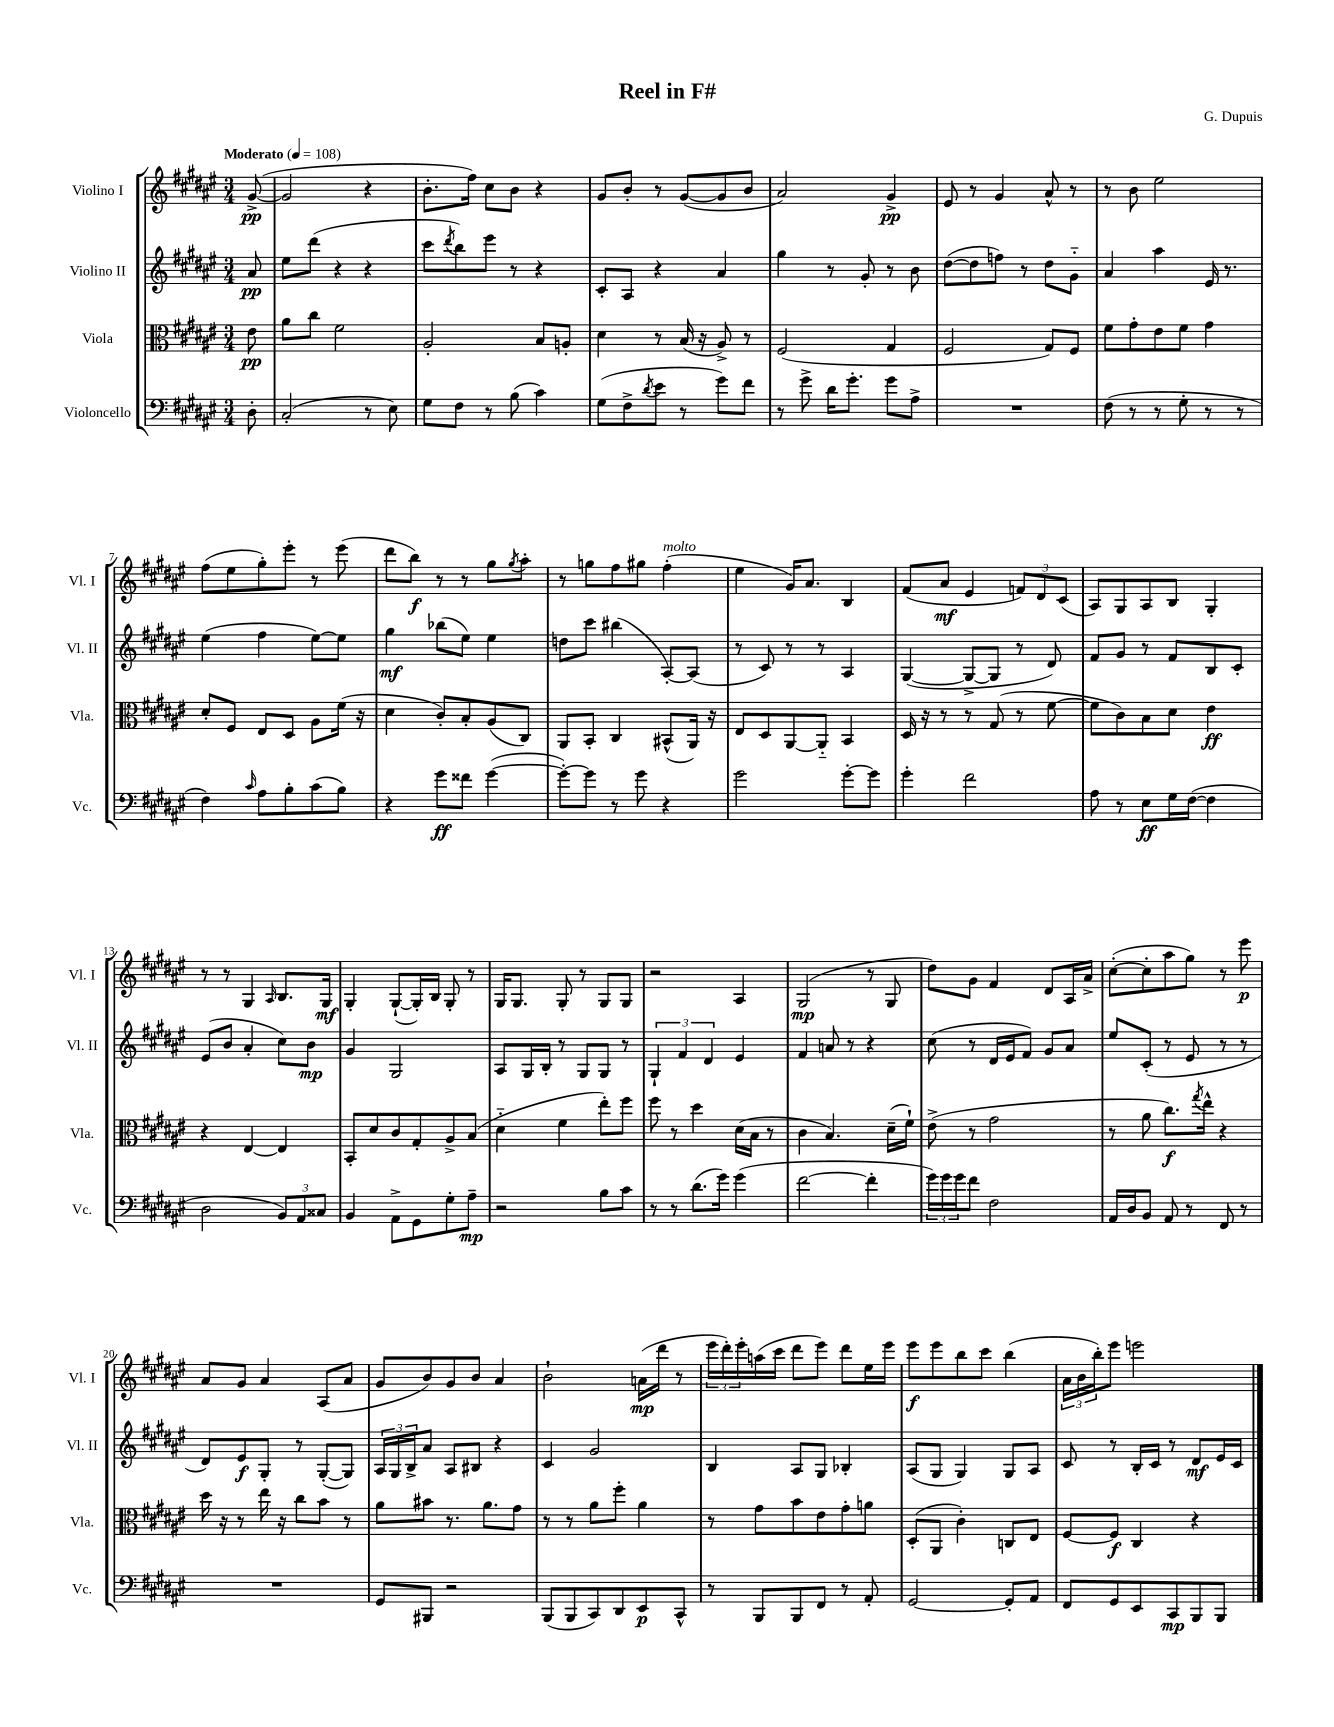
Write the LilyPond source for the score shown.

\header { title = "Reel in F#" composer = "G. Dupuis" }
<<
\new StaffGroup <<
\new Staff = "s0" \with { instrumentName = "Violino I" shortInstrumentName = "Vl. I" } {
    \clef treble \key fis \major \numericTimeSignature \time 3/4 \partial 8 \tempo "Moderato" 4 = 108
    gis'8~->\pp( |
    gis'2 r4 |
    b'8.-. fis''16) cis''8 b'8 r4 |
    gis'8 b'8-. r8 gis'8~( gis'8 b'8 |
    ais'2) gis'4->\pp |
    eis'8 r8 gis'4 ais'8-^ r8 |
    r8 b'8 eis''2 |
    fis''8( eis''8 gis''8-.) eis'''8-. r8 eis'''8( |
    dis'''8 b''8\f) r8 r8 gis''8 \acciaccatura { gis''8 } ais''8-. |
    r8 g''8 fis''8 gis''8 fis''4-.^\markup { \italic "molto" }( |
    eis''4 gis'16) ais'8. b4 |
    fis'8( ais'8\mf eis'4 \tuplet 3/2 { f'8) dis'8 cis'8( } |
    ais8) gis8 ais8 b8 gis4-. |
    r8 r8 gis4 \grace { ais16 } b8. gis16\mf |
    gis4-. gis8~-!( gis16-.) b16 gis8-. r8 |
    gis16 gis8. gis8-. r8 gis8 gis8 |
    r2 ais4 |
    gis2\mp( r8 gis8 |
    dis''8) gis'8 fis'4 dis'8 ais16 ais'16-> |
    cis''8~-.( cis''8-. ais''8 gis''8) r8 eis'''8\p |
    ais'8 gis'8 ais'4 ais8( ais'8 |
    gis'8 b'8) gis'8 b'8 ais'4 |
    b'2-! a'16\mp( dis'''16 r8 |
    \tuplet 3/2 { eis'''16 dis'''16-.) eis'''16-. } a''16( cis'''16 dis'''8 eis'''8) dis'''8 eis''16 eis'''16 |
    eis'''8\f eis'''8 b''8 cis'''8 b''4( |
    \tuplet 3/2 { ais'16 b'16 b''16-.) } eis'''8 e'''2 \bar "|." |
}
\new Staff = "s1" \with { instrumentName = "Violino II" shortInstrumentName = "Vl. II" } {
    \clef treble \key fis \major \numericTimeSignature \time 3/4 \partial 8
    ais'8\pp |
    eis''8 dis'''8( r4 r4 |
    cis'''8 \acciaccatura { dis'''8 } b''8) eis'''8 r8 r4 |
    cis'8-. ais8 r4 ais'4 |
    gis''4 r8 gis'8-. r8 b'8 |
    dis''8~( dis''8 f''8) r8 dis''8 gis'8-_ |
    ais'4 ais''4 eis'16 r8. |
    eis''4( fis''4 eis''8~) eis''8 |
    gis''4\mf bes''8( eis''8) eis''4 |
    d''8 cis'''8 bis''4( ais8~-.) ais8( |
    r8 cis'8) r8 r8 ais4 |
    gis4~( gis8~-> gis8 r8 dis'8) |
    fis'8 gis'8 r8 fis'8 b8 cis'8-. |
    eis'8( b'8 ais'4-. cis''8) b'8\mp |
    gis'4 gis2 |
    ais8 gis16 b16-. r8 gis8 gis8 r8 |
    \tuplet 3/2 { gis4-! fis'4 dis'4 } eis'4 |
    fis'4 a'8 r8 r4 |
    cis''8( r8 dis'16 eis'16 fis'8) gis'8 ais'8 |
    eis''8 cis'8-.( r8 eis'8 r8 r8 |
    dis'8) eis'8\f gis8-. r8 gis8~-.( gis8) |
    \tuplet 3/2 { ais16 gis16 b16-> } ais'8 ais8 bis8 r4 |
    cis'4 gis'2 |
    b4 ais8 gis8 bes4-. |
    ais8( gis8 gis4) gis8 ais8 |
    cis'8 r8 b16-. cis'16 r8 dis'8\mf eis'16 cis'16 \bar "|." |
}
\new Staff = "s2" \with { instrumentName = "Viola" shortInstrumentName = "Vla." } {
    \clef alto \key fis \major \numericTimeSignature \time 3/4 \partial 8
    eis'8\pp |
    ais'8 cis''8 fis'2 |
    ais2-. b8 a8-. |
    dis'4 r8 b16( r16 ais8->) r8 |
    fis2( gis4 |
    fis2 gis8) fis8 |
    fis'8 gis'8-. eis'8 fis'8 gis'4 |
    dis'8-. fis8 eis8 dis8 ais8 fis'16( r16 |
    dis'4 cis'8-.) b8-. ais8( cis8) |
    ais,8 b,8-. cis4 bis,8-^( ais,16) r16 |
    eis8 dis8 ais,8~ ais,8-_ b,4 |
    dis16 r16 r8 r8 gis8( r8 fis'8~ |
    fis'8 cis'8) b8 dis'8 eis'4\ff |
    r4 eis4~ eis4 |
    b,8-. dis'8 cis'8 gis8-. ais8-> b8( |
    dis'4-_ fis'4 eis''8-.) fis''8 |
    fis''8 r8 dis''4 dis'16( b16 r8 |
    cis'4 b4.) dis'16--( fis'16-!) |
    eis'8->( r8 gis'2 |
    r8 ais'8 cis''8.\f) \acciaccatura { gis''8 } eis''16-^ r4 |
    dis''16 r16 r8 eis''16 r16 cis''8 b'8 r8 |
    ais'8 bis'8 r8. ais'8. gis'8 |
    r8 r8 ais'8 fis''8-. ais'4 |
    r8 gis'8 b'8 eis'8 gis'8-. a'8 |
    dis8-.( ais,8 cis'4-.) c8 eis8 |
    fis8~ fis8\f cis4 r4 \bar "|." |
}
\new Staff = "s3" \with { instrumentName = "Violoncello" shortInstrumentName = "Vc." } {
    \clef bass \key fis \major \numericTimeSignature \time 3/4 \partial 8
    dis8-. |
    cis2-.( r8 eis8) |
    gis8 fis8 r8 b8( cis'4) |
    gis8( fis8-> \acciaccatura { dis'8 } eis'8 r8 gis'8) fis'8 |
    r8 gis'8-> dis'16 gis'8.-. gis'8 ais8-> |
    R2. |
    fis8( r8 r8 gis8-. r8 r8 |
    fis4) \grace { cis'16 } ais8 b8-. cis'8( b8) |
    r4 gis'8\ff fisis'8 gis'4~( |
    gis'8~-.) gis'8 r8 gis'8 r4 |
    gis'2 gis'8~-. gis'8 |
    gis'4-. fis'2 |
    ais8 r8 eis8\ff gis16 fis16~( fis4 |
    dis2 \tuplet 3/2 { b,8) ais,8 cisis8 } |
    b,4 ais,8-> gis,8 gis8-. ais8--\mp |
    r2 b8 cis'8 |
    r8 r8 dis'8.( gis'16) gis'4( |
    fis'2~ fis'4-. |
    \tuplet 3/2 { gis'16) gis'16 gis'16 } fis'8 fis2 |
    ais,16 dis16 b,8 ais,8 r8 fis,8 r8 |
    R2. |
    gis,8 bis,,8 r2 |
    b,,8( b,,8 cis,8) dis,8 eis,8\p cis,8-^ |
    r8 b,,8 b,,8 fis,8 r8 ais,8-. |
    gis,2~ gis,8-. ais,8 |
    fis,8 gis,8 eis,8 cis,8\mp b,,8 b,,8 \bar "|." |
}
>>
>>
